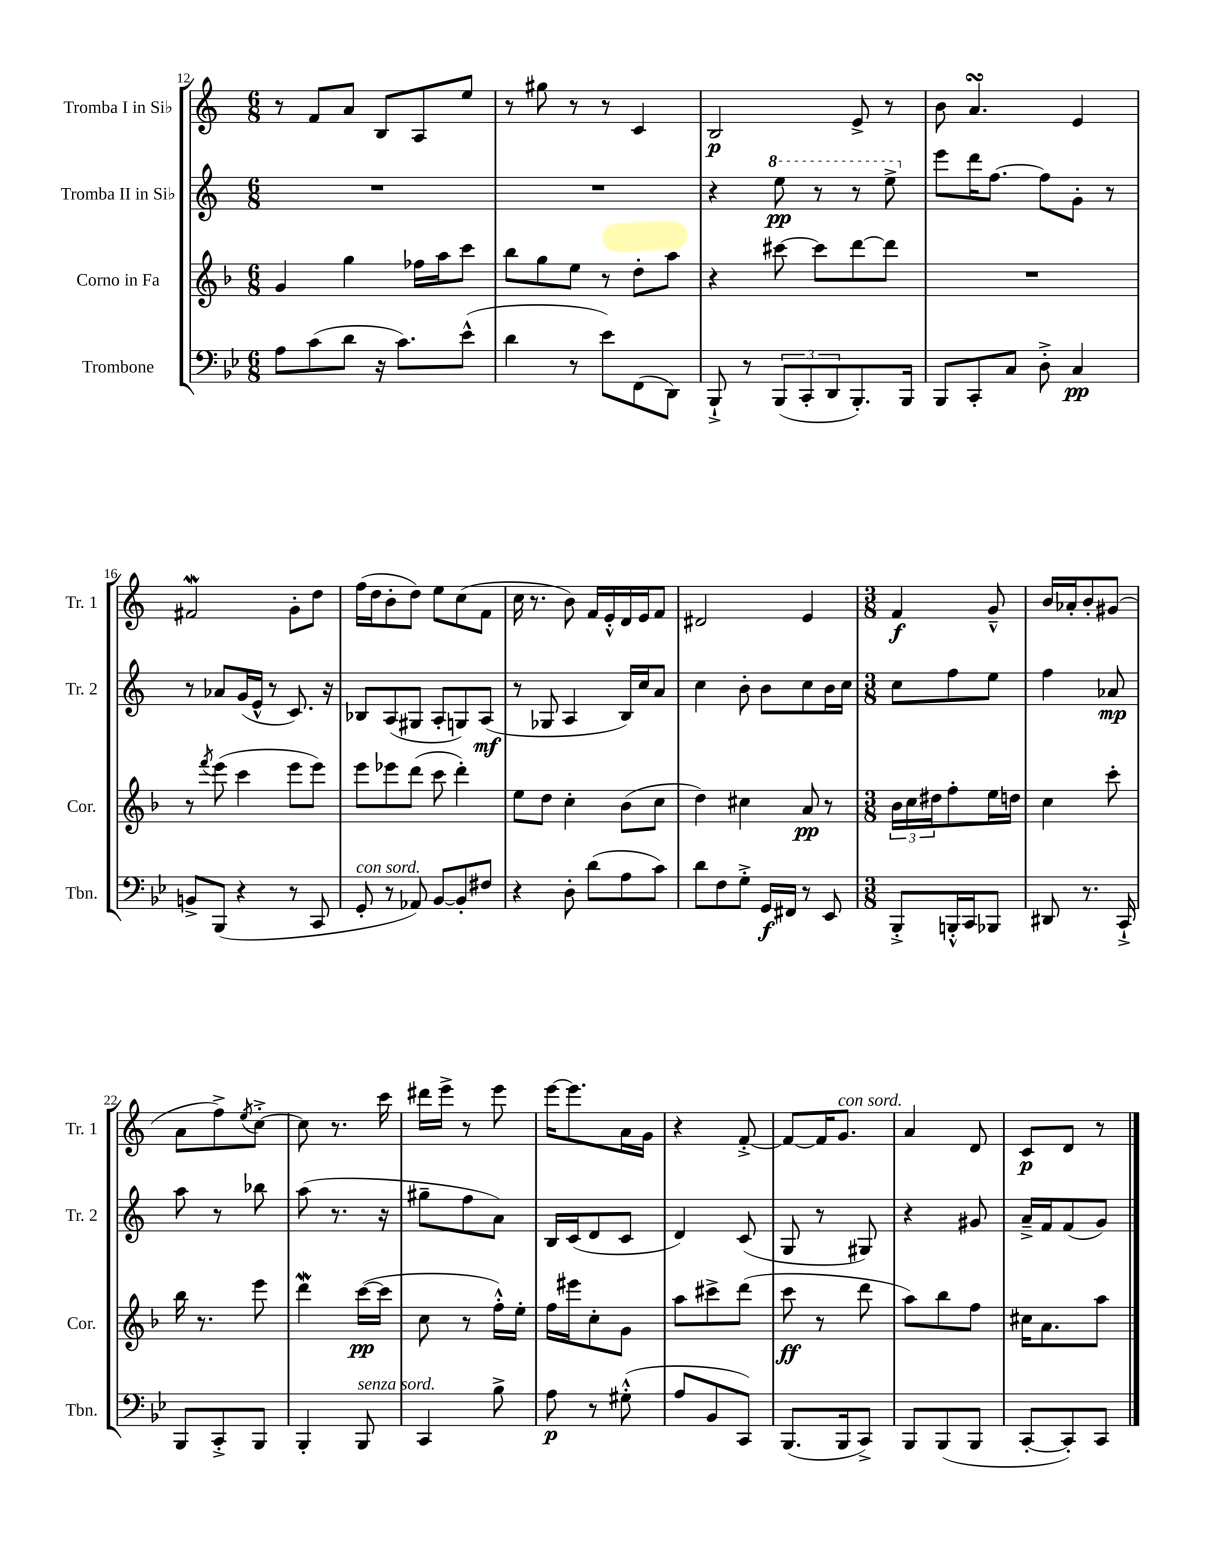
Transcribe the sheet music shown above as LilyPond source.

<<
\new StaffGroup <<
\new Staff = "s0" \with { instrumentName = "Tromba I in Sib" shortInstrumentName = "Tr. 1" } {
    \clef treble \key c \major \numericTimeSignature \time 6/8
    r8 f'8 a'8 b8 a8 e''8 |
    r8 gis''8 r8 r8 c'4 |
    b2\p e'8-> r8 |
    b'8 a'4.\turn e'4 |
    fis'2\mordent g'8-. d''8 |
    f''16( d''16 b'8-. d''8) e''8 c''8( f'8 |
    c''16 r8. b'8) f'16 e'16-.-^ d'16 e'16 f'8 |
    dis'2 e'4 |
    \numericTimeSignature \time 3/8 f'4\f g'8---^ |
    b'16 aes'16-. b'8-. gis'8( |
    a'8 f''8->) \acciaccatura { e''8 } c''8~-.-> |
    c''8 r8. c'''16 |
    dis'''16 e'''16-> r8 e'''8 |
    e'''16~ e'''8. a'16 g'16 |
    r4 f'8~-.-> |
    f'8~ f'16 g'8.^\markup { \italic "con sord." } |
    a'4 d'8 |
    c'8\p d'8 r8 \bar "|." |
}
\new Staff = "s1" \with { instrumentName = "Tromba II in Sib" shortInstrumentName = "Tr. 2" } {
    \clef treble \key c \major \numericTimeSignature \time 6/8
    R2. |
    R2. |
    r4 \ottava #1 e'''8\pp r8 r8 e'''8-> \ottava #0 |
    e'''8 d'''16 f''8.~ f''8 g'8-. r8 |
    r8 aes'8 g'16( e'16-^ r8 c'8.) r16 |
    bes8 a8( gis8 a8-. g8) a8\mf( |
    r8 ges8 a4 b16) c''16 a'8 |
    c''4 b'8-. b'8 c''8 b'16 c''16 |
    \numericTimeSignature \time 3/8 c''8 f''8 e''8 |
    f''4 aes'8\mp |
    a''8 r8 bes''8 |
    a''8( r8. r16 |
    gis''8-- f''8 a'8) |
    b16 c'16( d'8 c'8 |
    d'4) c'8( |
    g8 r8 gis8) |
    r4 gis'8 |
    a'16---> f'16 f'8( g'8) \bar "|." |
}
\new Staff = "s2" \with { instrumentName = "Corno in Fa" shortInstrumentName = "Cor." } {
    \clef treble \key f \major \numericTimeSignature \time 6/8
    g'4 g''4 fes''16 a''16 c'''8 |
    bes''8 g''8 e''8 r8 d''8-. a''8 |
    r4 cis'''8~ cis'''8 d'''8~ d'''8 |
    R2. |
    r8 \acciaccatura { f'''8 } e'''8( c'''4 e'''8 e'''8) |
    e'''8 ees'''8 d'''8( c'''8 d'''4-.) |
    e''8 d''8 c''4-. bes'8( c''8 |
    d''4) cis''4 a'8\pp r8 |
    \numericTimeSignature \time 3/8 \tuplet 3/2 { bes'16 c''16 dis''16 } f''8-. e''16 d''16 |
    c''4 c'''8-. |
    bes''16 r8. e'''8 |
    d'''4\mordent c'''16~\pp( c'''16 |
    c''8 r8 f''16-.-^) e''16-. |
    f''16 eis'''16 c''8-. g'8 |
    a''8 cis'''8-> d'''8( |
    c'''8\ff r8 d'''8 |
    a''8) bes''8 f''8 |
    cis''16 a'8. a''8 \bar "|." |
}
\new Staff = "s3" \with { instrumentName = "Trombone" shortInstrumentName = "Tbn." } {
    \clef bass \key bes \major \numericTimeSignature \time 6/8
    a8 c'8( d'8 r16 c'8.) ees'8-^( |
    d'4 r8 ees'8) f,8( d,8) |
    bes,,8-!-> r8 \tuplet 3/2 { bes,,8( c,8-. d,8 } bes,,8.-.) bes,,16 |
    bes,,8 c,8-. c8 d8-.-> c4\pp |
    b,8-> bes,,8( r4 r8 c,8 |
    g,8-.^\markup { \italic "con sord." } r8 aes,8) bes,8~ bes,8-. fis8 |
    r4 d8-. d'8( a8 c'8) |
    d'8 f8 g8-.-> g,16\f fis,16 r8 ees,8 |
    \numericTimeSignature \time 3/8 bes,,8-.-> b,,16-.-^ c,16 bes,,8 |
    dis,8 r8. c,16-!-> |
    bes,,8 c,8-.-> bes,,8 |
    bes,,4-. bes,,8^\markup { \italic "senza sord." } |
    c,4 bes8-> |
    a8\p r8 gis8-.-^( |
    a8 bes,8 c,8) |
    bes,,8.( bes,,16 c,8->) |
    bes,,8 bes,,8( bes,,8 |
    c,8~-. c,8-.) c,8 \bar "|." |
}
>>
>>
\layout { \context { \Score currentBarNumber = #12 } }
